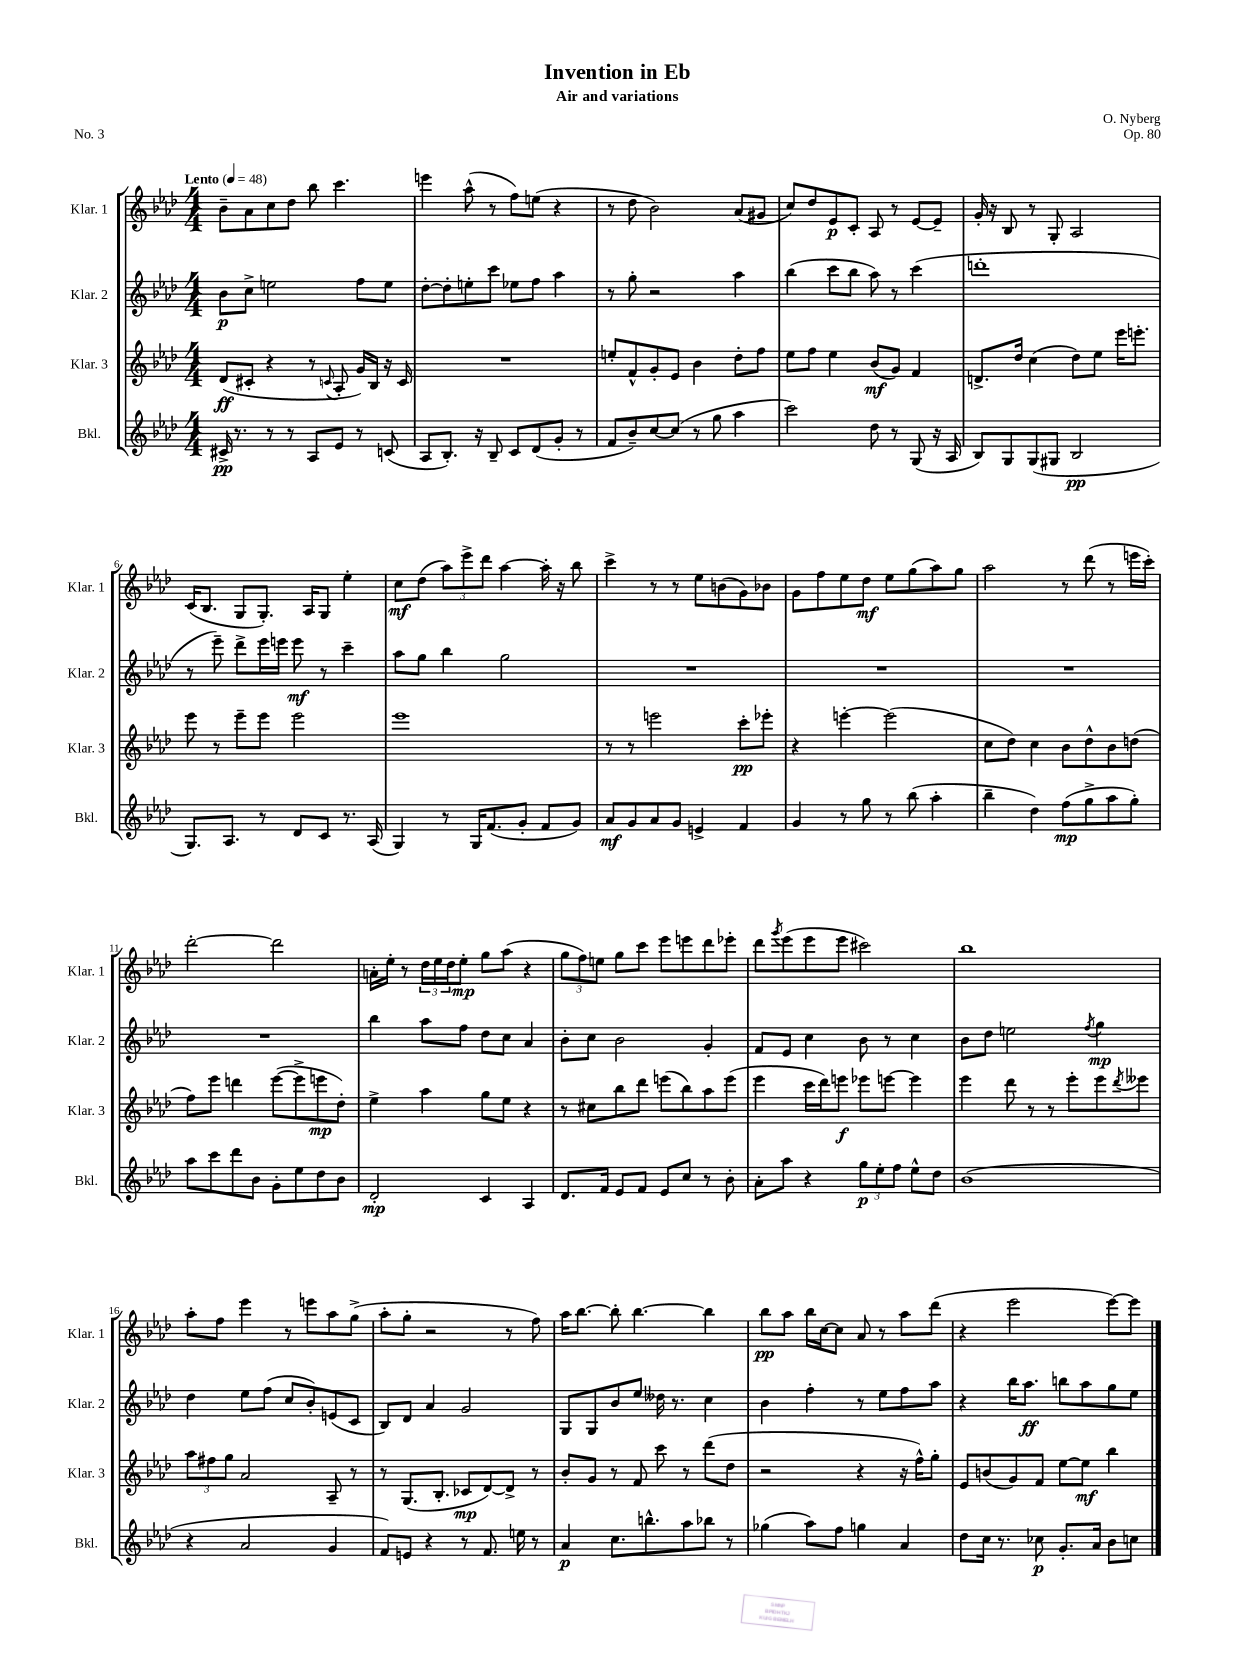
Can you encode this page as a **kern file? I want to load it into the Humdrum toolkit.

**kern	**dynam	**kern	**dynam	**kern	**dynam	**kern	**dynam
*part4	*part4	*part3	*part3	*part2	*part2	*part1	*part1
*staff4	*staff4	*staff3	*staff3	*staff2	*staff2	*staff1	*staff1
*I"Bkl.	*	*I"Klar. 3	*	*I"Klar. 2	*	*I"Klar. 1	*
*I'Bkl.	*	*I'Klar. 3	*	*I'Klar. 2	*	*I'Klar. 1	*
*clefG2	*	*clefG2	*	*clefG2	*	*clefG2	*
*k[b-e-a-d-]	*	*k[b-e-a-d-]	*	*k[b-e-a-d-]	*	*k[b-e-a-d-]	*
*M4/4	*	*M4/4	*	*M4/4	*	*M4/4	*
*MM48	*	*MM48	*	*MM48	*	*MM48	*
=1	=1	=1	=1	=1	=1	=1	=1
!	!	!	!	!	!	!LO:TX:a:B:t=Lento	!
16c#X^/	pp	(8d-/L	ff	8b-\L	p	8b-~\L	.
8.r	.	.	.	.	.	.	.
.	.	8c#X'/J	.	8cc^\J	.	8a-\	.
8r	.	4r	.	2een\	.	8cc\	.
8r	.	.	.	.	.	8dd-\J	.
8A-/L	.	8r	.	.	.	8bb-\	.
.	.	8qqcn/	.	.	.	.	.
8e-/J	.	8A-'/	.	.	.	4.ccc\	.
8r	.	16g/LL)	.	8ff\L	.	.	.
.	.	16B-/JJ	.	.	.	.	.
(8cn/	.	16r	.	8ee\J	.	.	.
.	.	16c/	.	.	.	.	.
=2	=2	=2	=2	=2	=2	=2	=2
8A-/L	.	1r	.	[8dd-'\L	.	4eeen\	.
8.B-'/J)	.	.	.	8dd-'\]	.	.	.
.	.	.	.	8een'\	.	(8aa-^^\	.
16r	.	.	.	.	.	.	.
8B-~/	.	.	.	8ccc\J	.	8r	.
8c/L	.	.	.	8ee-X\L	.	8ff\L)	.
(8d-/	.	.	.	8ff\J	.	(8een\J	.
8g'/J	.	.	.	4aa-\	.	4r	.
8r	.	.	.	.	.	.	.
=3	=3	=3	=3	=3	=3	=3	=3
8f/L	.	8een'/L	.	8r	.	8r	.
8b-~/)	.	8f^^/	.	8gg'\	.	8dd-\	.
[8cc/	.	8g'/	.	2r	.	2b-\)	.
(8cc/J]	.	8e-/J	.	.	.	.	.
8r	.	4b-\	.	.	.	.	.
8gg\	.	.	.	.	.	.	.
4aa-\	.	8dd-'\L	.	4aa-\	.	(8a-/L	.
.	.	8ff\J	.	.	.	8g#X/J	.
=4	=4	=4	=4	=4	=4	=4	=4
2ccc\)	.	8ee-\L	.	(4bb-\	.	8cc/L)	.
.	.	8ff\J	.	.	.	8dd-/	.
.	.	4ee-\	.	8ccc\L	.	8e-/	p
.	.	.	.	8bb-\J	.	8c'/J	.
8dd-\	.	(8b-/L	mf	8aa-\)	.	8A-/	.
8r	.	8g/J)	.	8r	.	8r	.
(8G/	.	4f/	.	(4ccc\	.	[8e-/L	.
16r	.	.	.	.	.	8e-~/J]	.
16A-/	.	.	.	.	.	.	.
=5	=5	=5	=5	=5	=5	=5	=5
8B-/L)	.	8.dn^/L	.	1dddn'	.	16g'/	.
.	.	.	.	.	.	16r	.
8G/	.	.	.	.	.	8B-/	.
.	.	16dd-/Jk	.	.	.	.	.
(8G/	.	(4cc\	.	.	.	8r	.
8G#X/J	.	.	.	.	.	8G'/	.
2B-/	pp	8dd-\L)	.	.	.	2A-/	.
.	.	8ee-\J	.	.	.	.	.
.	.	16eee-\KL	.	.	.	.	.
.	.	8.eeen'\J	.	.	.	.	.
!!LO:LB:g=z
=6	=6	=6	=6	=6	=6	=6	=6
8.G/L)	.	8eee-\	.	8r	.	(16c/KL	.
.	.	.	.	.	.	8.B-/J	.
.	.	8r	.	8eee-~\)	.	.	.
8.A-/J	.	.	.	.	.	.	.
.	.	8eee-~\L	.	8ddd-^\L	.	8G/L	.
8r	.	8eee-\J	.	16eee-\L	.	8.G'/J)	.
.	.	.	.	16eeen\JJ	.	.	.
8d-/L	.	2eee-\	.	8eee\	mf	.	.
.	.	.	.	.	.	16A-/KL	.
8c/J	.	.	.	8r	.	8G/J	.
8.r	.	.	.	4ccc~\	.	4ee-'\	.
(16A-/	.	.	.	.	.	.	.
=7	=7	=7	=7	=7	=7	=7	=7
4G/)	.	1eee-	.	8aa-\L	.	8cc\L	mf
.	.	.	.	8gg\J	.	(8dd-\J	.
8r	.	.	.	4bb-\	.	12aa-\L)	.
.	.	.	.	.	.	12eee-^\	.
16G/KL	.	.	.	.	.	.	.
.	.	.	.	.	.	12ddd-\J	.
(8.f/	.	.	.	.	.	.	.
.	.	.	.	2gg\	.	[4aa-\	.
8g'/J	.	.	.	.	.	.	.
8f/L	.	.	.	.	.	16aa-'\]	.
.	.	.	.	.	.	16r	.
8g/J)	.	.	.	.	.	8bb-\	.
=8	=8	=8	=8	=8	=8	=8	=8
8a-/L	mf	8r	.	1r	.	4ccc^\	.
8g/	.	8r	.	.	.	.	.
8a-/	.	2eeen\	.	.	.	8r	.
8g/J	.	.	.	.	.	8r	.
4en^/	.	.	.	.	.	8ee-\L	.
.	.	.	.	.	.	(8bn\	.
4f/	.	8ccc'\L	pp	.	.	8g\)	.
.	.	8eee-X'\J	.	.	.	8b-X\J	.
=9	=9	=9	=9	=9	=9	=9	=9
4g/	.	4r	.	1r	.	8g\L	.
.	.	.	.	.	.	8ff\	.
8r	.	[4eeen'\	.	.	.	8ee-\	.
8gg\	.	.	.	.	.	8dd-\J	mf
8r	.	(2eee\]	.	.	.	8ee-\L	.
(8bb-\	.	.	.	.	.	(8gg\	.
4aa-'\	.	.	.	.	.	8aa-\)	.
.	.	.	.	.	.	8gg\J	.
=10	=10	=10	=10	=10	=10	=10	=10
4bb-~\	.	8cc\L	.	1r	.	2aa-\	.
.	.	8dd-\J)	.	.	.	.	.
4dd-\)	.	4cc\	.	.	.	.	.
(8ff\L	mp	8b-\L	.	.	.	8r	.
8gg^\	.	8dd-^^\	.	.	.	(8ddd-\	.
8aa-\	.	8b-\	.	.	.	8r	.
8gg'\J)	.	(8ddn\J	.	.	.	16eeen\LL	.
.	.	.	.	.	.	16ccc'\JJ)	.
!!LO:LB:g=z
=11	=11	=11	=11	=11	=11	=11	=11
8aa-\L	.	8ff\L)	.	1r	.	[2ddd-'\	.
8ccc\	.	8eee-\J	.	.	.	.	.
8ddd-\	.	4dddn\	.	.	.	.	.
8b-\J	.	.	.	.	.	.	.
8g'\L	.	([8eee-\L	.	.	.	2ddd-\]	.
8ee-\	.	8eee-^\]	.	.	.	.	.
8dd-\	.	8eeen\	mp	.	.	.	.
8b-\J	.	8dd-'\J)	.	.	.	.	.
=12	=12	=12	=12	=12	=12	=12	=12
2d-'/	mp	4ee-^\	.	4bb-\	.	16an'\LL	.
.	.	.	.	.	.	16ee-'\JJ	.
.	.	.	.	.	.	8r	.
.	.	4aa-\	.	8aa-\L	.	24dd-\LL	.
.	.	.	.	.	.	24ee-\	.
.	.	.	.	.	.	24dd-\J	.
.	.	.	.	8ff\J	.	8ee-'\J	mp
4c/	.	8gg\L	.	8dd-\L	.	8gg\L	.
.	.	8ee-\J	.	8cc\J	.	(8aa-\J	.
4A-/	.	4r	.	4a-/	.	4r	.
=13	=13	=13	=13	=13	=13	=13	=13
8.d-/L	.	8r	.	8b-'\L	.	12gg\L	.
.	.	.	.	.	.	12ff\)	.
.	.	8cc#X\L	.	8cc\J	.	.	.
.	.	.	.	.	.	12een\J	.
16f/Jk	.	.	.	.	.	.	.
8e-/L	.	8bb-\	.	2b-\	.	8gg\L	.
8f/J	.	8ddd-\J	.	.	.	8ccc\J	.
8e-/L	.	(8eeen\L	.	.	.	8eee-\L	.
8cc/J	.	8bb-\)	.	.	.	8eeen\	.
8r	.	8aa-\	.	4g'/	.	8ddd-\	.
8b-'\	.	(8eee\J	.	.	.	8eee-X'\J	.
=14	=14	=14	=14	=14	=14	=14	=14
8a-'\L	.	4eee-\	.	8f/L	.	8ddd-\L	.
.	.	.	.	.	.	8qggg/	.
8aa-\J	.	.	.	8e-/J	.	(8eee-\	.
4r	.	16ccc\LL	.	4cc\	.	8eee-\	.
.	.	16ddd-\J)	.	.	.	.	.
.	.	8eeen\J	f	.	.	8eee-\J	.
12gg\L	p	8eee-X\L	.	8b-\	.	2ccc#X\)	.
12ee-'\	.	.	.	.	.	.	.
.	.	[8eeen\J	.	8r	.	.	.
12ff\J	.	.	.	.	.	.	.
8ee-^^\L	.	4eee\]	.	4cc\	.	.	.
8dd-\J	.	.	.	.	.	.	.
=15	=15	=15	=15	=15	=15	=15	=15
(1b-	.	4eee-\	.	8b-\L	.	1bb-	.
.	.	.	.	8dd-\J	.	.	.
.	.	8ddd-\	.	2een\	.	.	.
.	.	8r	.	.	.	.	.
.	.	8r	.	.	.	.	.
.	.	8eee-'\L	.	.	.	.	.
.	.	.	.	8qff/	.	.	.
.	.	8eee-\	.	4gg\	mp	.	.
.	.	8qddd-/	.	.	.	.	.
.	.	8eee--X\J	.	.	.	.	.
!!LO:LB:g=z
=16	=16	=16	=16	=16	=16	=16	=16
4r	.	12aa-\L	.	4dd-\	.	8aa-'\L	.
.	.	12ff#X\	.	.	.	.	.
.	.	.	.	.	.	8ff\J	.
.	.	12gg\J	.	.	.	.	.
2a-/	.	2a-/	.	8ee-\L	.	4eee-\	.
.	.	.	.	(8ff\J	.	.	.
.	.	.	.	8cc/L	.	8r	.
.	.	.	.	8b-'/)	.	8eeen\L	.
4g/	.	8A-~/	.	(8en/	.	8aa-\	.
.	.	8r	.	8c/J	.	(8gg^\J	.
=17	=17	=17	=17	=17	=17	=17	=17
8f/L)	.	8r	.	8B-/L)	.	8aa-'\L	.
8en/J	.	(8.G/L	.	8d-/J	.	8gg'\J	.
4r	.	.	.	4a-/	.	2r	.
.	.	8.B-'/J	.	.	.	.	.
8r	.	8c-X/L	mp	2g/	.	.	.
8.f/	.	[8d-/)	.	.	.	.	.
.	.	8d-^/J]	.	.	.	8r	.
16een\	.	.	.	.	.	.	.
8r	.	8r	.	.	.	8ff\)	.
=18	=18	=18	=18	=18	=18	=18	=18
4a-/	p	8b-'/L	.	8G/L	.	16aa-\KL	.
.	.	.	.	.	.	[8.bb-\J	.
.	.	8g/J	.	8G/	.	.	.
8.cc\L	.	8r	.	8b-/	.	8bb-'\]	.
.	.	8f/	.	8ee-/J	.	[4.bb-\	.
8.bbn^^\	.	.	.	.	.	.	.
.	.	8ccc\	.	16dd--X\	.	.	.
.	.	.	.	8.r	.	.	.
8aa-\	.	8r	.	.	.	.	.
8bb-X\J	.	(8ddd-\L	.	4cc\	.	4bb-\]	.
8r	.	8dd-\J	.	.	.	.	.
=19	=19	=19	=19	=19	=19	=19	=19
(4gg-X\	.	2r	.	4b-\	.	8bb-\L	pp
.	.	.	.	.	.	8aa-\J	.
8aa-\L)	.	.	.	4ff'\	.	16bb-\LL	.
.	.	.	.	.	.	[16cc\J	.
8ff\J	.	.	.	.	.	8cc\J]	.
4ggn\	.	4r	.	8r	.	8a-/	.
.	.	.	.	8ee-\L	.	8r	.
4a-/	.	16r	.	8ff\	.	8aa-\L	.
.	.	16ff^^\KL)	.	.	.	.	.
.	.	8gg'\J	.	8aa-\J	.	(8ddd-\J	.
=20	=20	=20	=20	=20	=20	=20	=20
8dd-\L	.	8e-/L	.	4r	.	4r	.
16cc\Jk	.	(8bn/	.	.	.	.	.
8.r	.	.	.	.	.	.	.
.	.	8g/)	.	16bb-\KL	.	2eee-\	.
.	.	.	.	8.aa-\J	ff	.	.
8cc-X\	p	8f/J	.	.	.	.	.
8.g'/L	.	[8ee-\L	.	8bbn\L	.	.	.
.	.	8ee-\J]	mf	8aa-\	.	.	.
16a-/Jk	.	.	.	.	.	.	.
8b-\L	.	4bb-\	.	8gg\	.	[8eee-\L)	.
8ccn\J	.	.	.	8ee-\J	.	8eee-\J]	.
==	==	==	==	==	==	==	==
*-	*-	*-	*-	*-	*-	*-	*-
